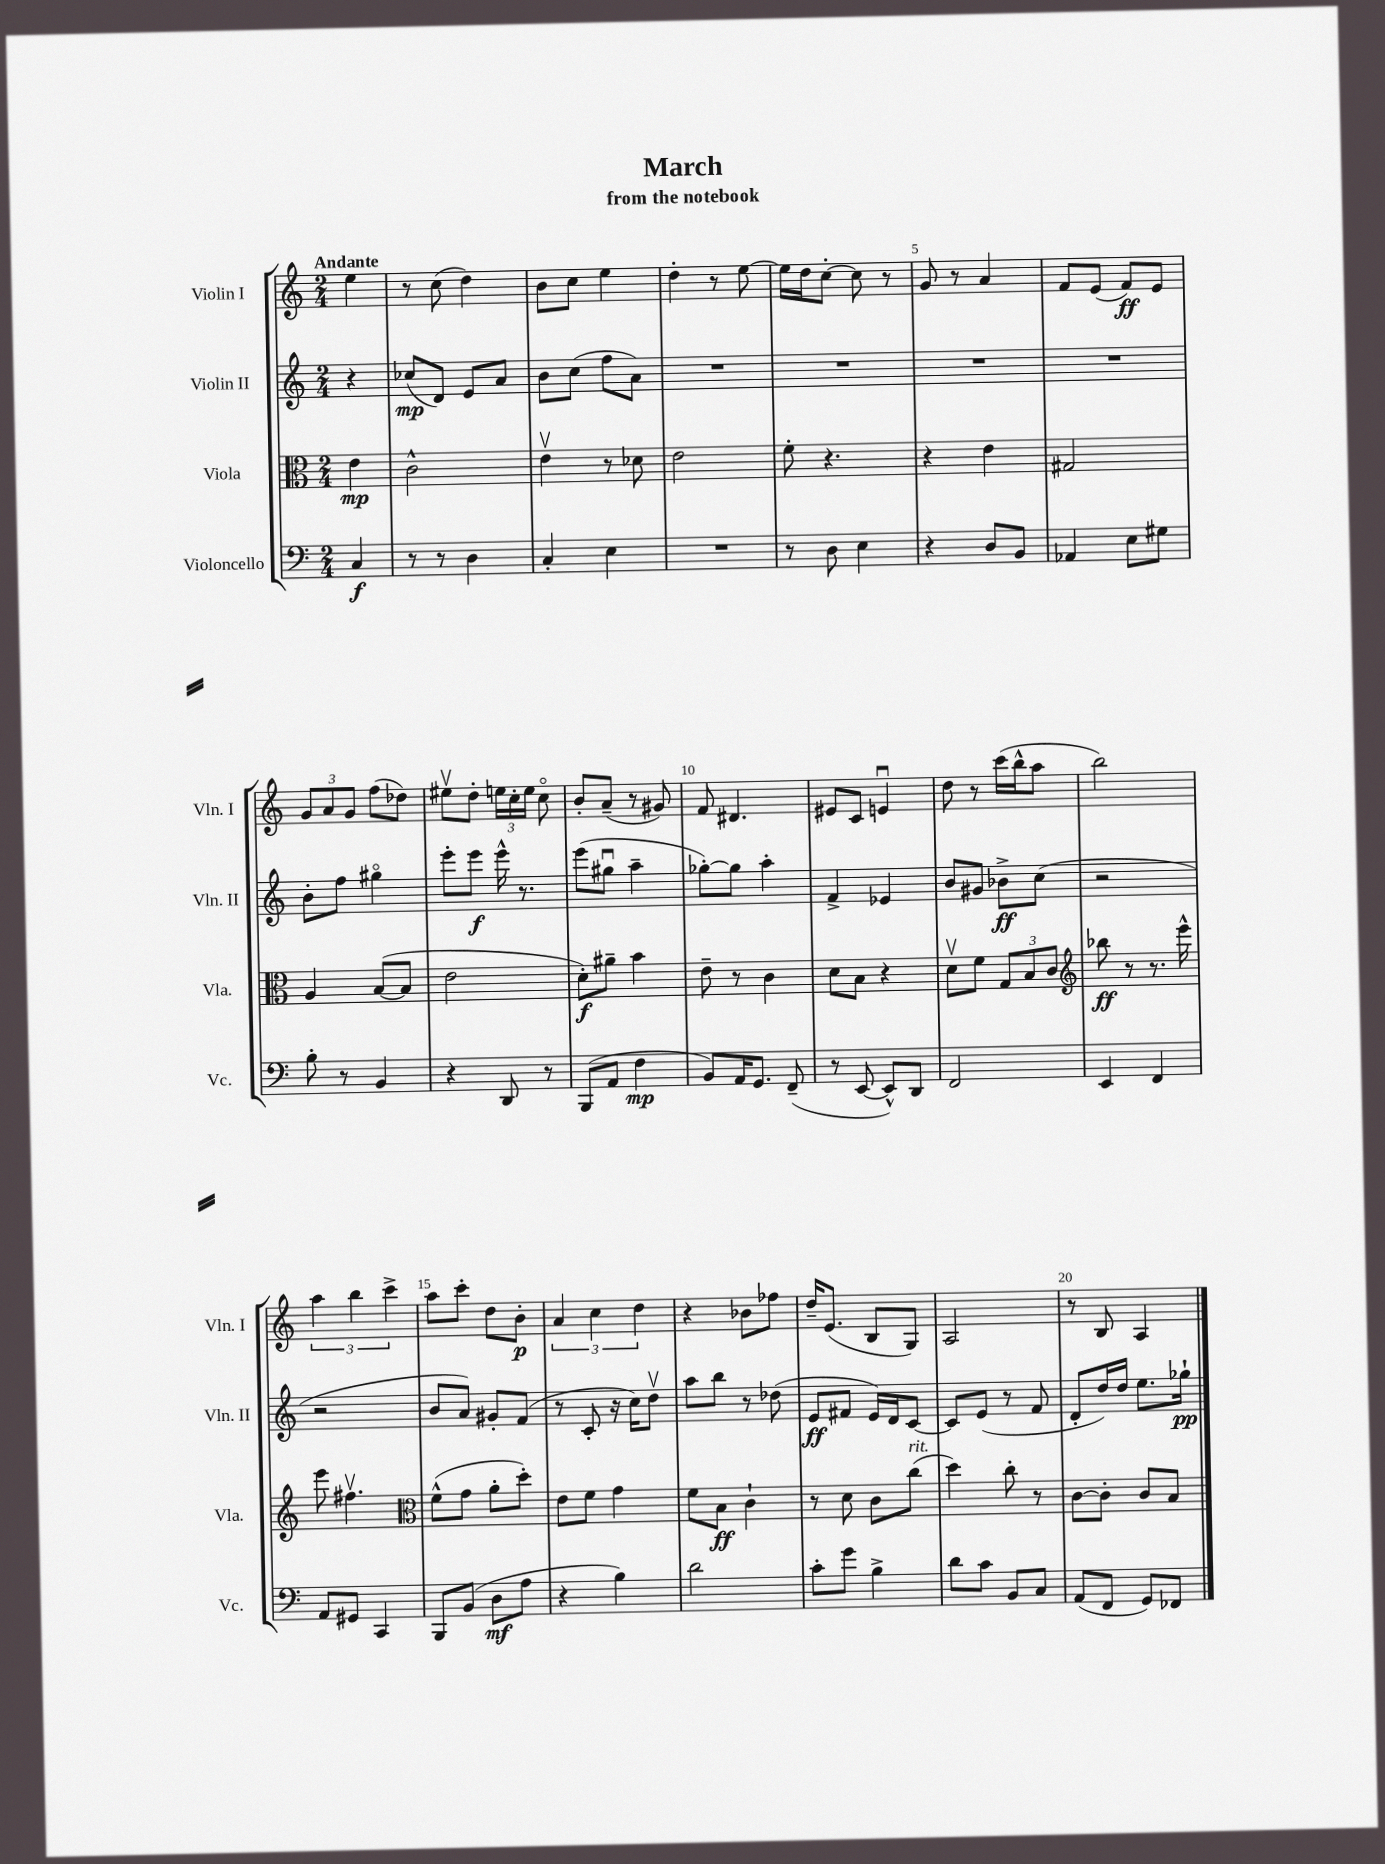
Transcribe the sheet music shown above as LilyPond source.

\header { title = "March" subtitle = "from the notebook" }
<<
\new StaffGroup <<
\new Staff = "s0" \with { instrumentName = "Violin I" shortInstrumentName = "Vln. I" } {
    \clef treble \key c \major \numericTimeSignature \time 2/4 \partial 4 \tempo "Andante"
    \autoBeamOff e''4 |
    r8 c''8( d''4) |
    b'8[ c''8] e''4 |
    d''4-. r8 e''8~ |
    e''16[ d''16 c''8]~-. c''8 r8 |
    g'8 r8 a'4 |
    f'8[ e'8]( f'8[\ff) e'8] |
    \tuplet 3/2 { g'8[ a'8 g'8] } f''8[( des''8]) |
    eis''8[\upbow d''8]-. \tuplet 3/2 { e''16[ c''16-. e''16] } c''8\flageolet |
    b'8[-. a'8]--( r8 gis'8) |
    f'8 dis'4. |
    eis'8[ c'8] e'4\downbow |
    d''8 r8 c'''16[( b''16-^ a''8] |
    b''2) |
    \tuplet 3/2 { a''4 b''4 c'''4-> } |
    a''8[ c'''8]-. d''8[ b'8]-.\p |
    \tuplet 3/2 { a'4 c''4 d''4 } |
    r4 bes'8[ fes''8] |
    d''16[-- e'8.]( b8[ g8]) |
    a2 |
    r8 b8 a4 \bar "|." |
}
\new Staff = "s1" \with { instrumentName = "Violin II" shortInstrumentName = "Vln. II" } {
    \clef treble \key c \major \numericTimeSignature \time 2/4 \partial 4
    \autoBeamOff r4 |
    ces''8[\mp( d'8]) e'8[ a'8] |
    b'8[ c''8]( f''8[ a'8]) |
    R2 |
    R2 |
    R2 |
    R2 |
    b'8[-. f''8] gis''4\flageolet |
    e'''8[-. e'''8]\f e'''16-^ r8. |
    e'''8[( gis''8]\downbow a''4-- |
    ges''8[~-.) ges''8] a''4-. |
    f'4-> ees'4 |
    b'8[ gis'8] bes'8[->\ff c''8]( |
    r2 |
    r2 |
    b'8[ a'8]) gis'8[-. f'8]( |
    r8 c'8-. r16 c''16[) d''8]\upbow |
    a''8[ b''8] r8 des''8( |
    e'8[\ff fis'8] e'16[) d'16 c'8]~ |
    c'8[ e'8]( r8 f'8 |
    d'8[-. d''16) d''16] e''8.[ ges''16]-!\pp \bar "|." |
}
\new Staff = "s2" \with { instrumentName = "Viola" shortInstrumentName = "Vla." } {
    \clef alto \key c \major \numericTimeSignature \time 2/4 \partial 4
    \autoBeamOff e'4\mp |
    c'2-^ |
    e'4\upbow r8 des'8 |
    e'2 |
    f'8-. r4. |
    r4 e'4 |
    gis2 |
    a4 b8[~( b8] |
    e'2 |
    d'8[-.\f) ais'8]-- b'4 |
    e'8-- r8 c'4 |
    d'8[ b8] r4 |
    d'8[\upbow f'8] \tuplet 3/2 { g8[ b8 c'8] } |
    \clef treble bes''8\ff r8 r8. e'''16-^ |
    e'''8 fis''4.\upbow |
    \clef alto f'8[-^( g'8] a'8[-. d''8]-.) |
    e'8[ f'8] g'4 |
    f'8[ b8]\ff c'4-! |
    r8 d'8 c'8[ c''8]^\markup { \italic "rit." }( |
    d''4) c''8-. r8 |
    c'8[~ c'8]-. c'8[ b8] \bar "|." |
}
\new Staff = "s3" \with { instrumentName = "Violoncello" shortInstrumentName = "Vc." } {
    \clef bass \key c \major \numericTimeSignature \time 2/4 \partial 4
    \autoBeamOff c4\f |
    r8 r8 d4 |
    c4-. e4 |
    R2 |
    r8 d8 e4 |
    r4 d8[ b,8] |
    aes,4 e8[ gis8] |
    b8-. r8 b,4 |
    r4 d,8 r8 |
    b,,8[( a,8] f4\mp |
    b,8[) a,16 g,8.] f,8--( |
    r8 e,8~ e,8[-^) d,8] |
    f,2 |
    e,4 f,4 |
    a,8[ gis,8] c,4 |
    b,,8[ b,8]( d8[\mf a8] |
    r4 b4) |
    d'2 |
    c'8[-. g'8] b4-> |
    d'8[ c'8] b,8[ c8] |
    a,8[( f,8] g,8[) fes,8] \bar "|." |
}
>>
>>
\layout { \context { \Score \override BarNumber.break-visibility = ##(#f #t #t) barNumberVisibility = #(every-nth-bar-number-visible 5) } }
